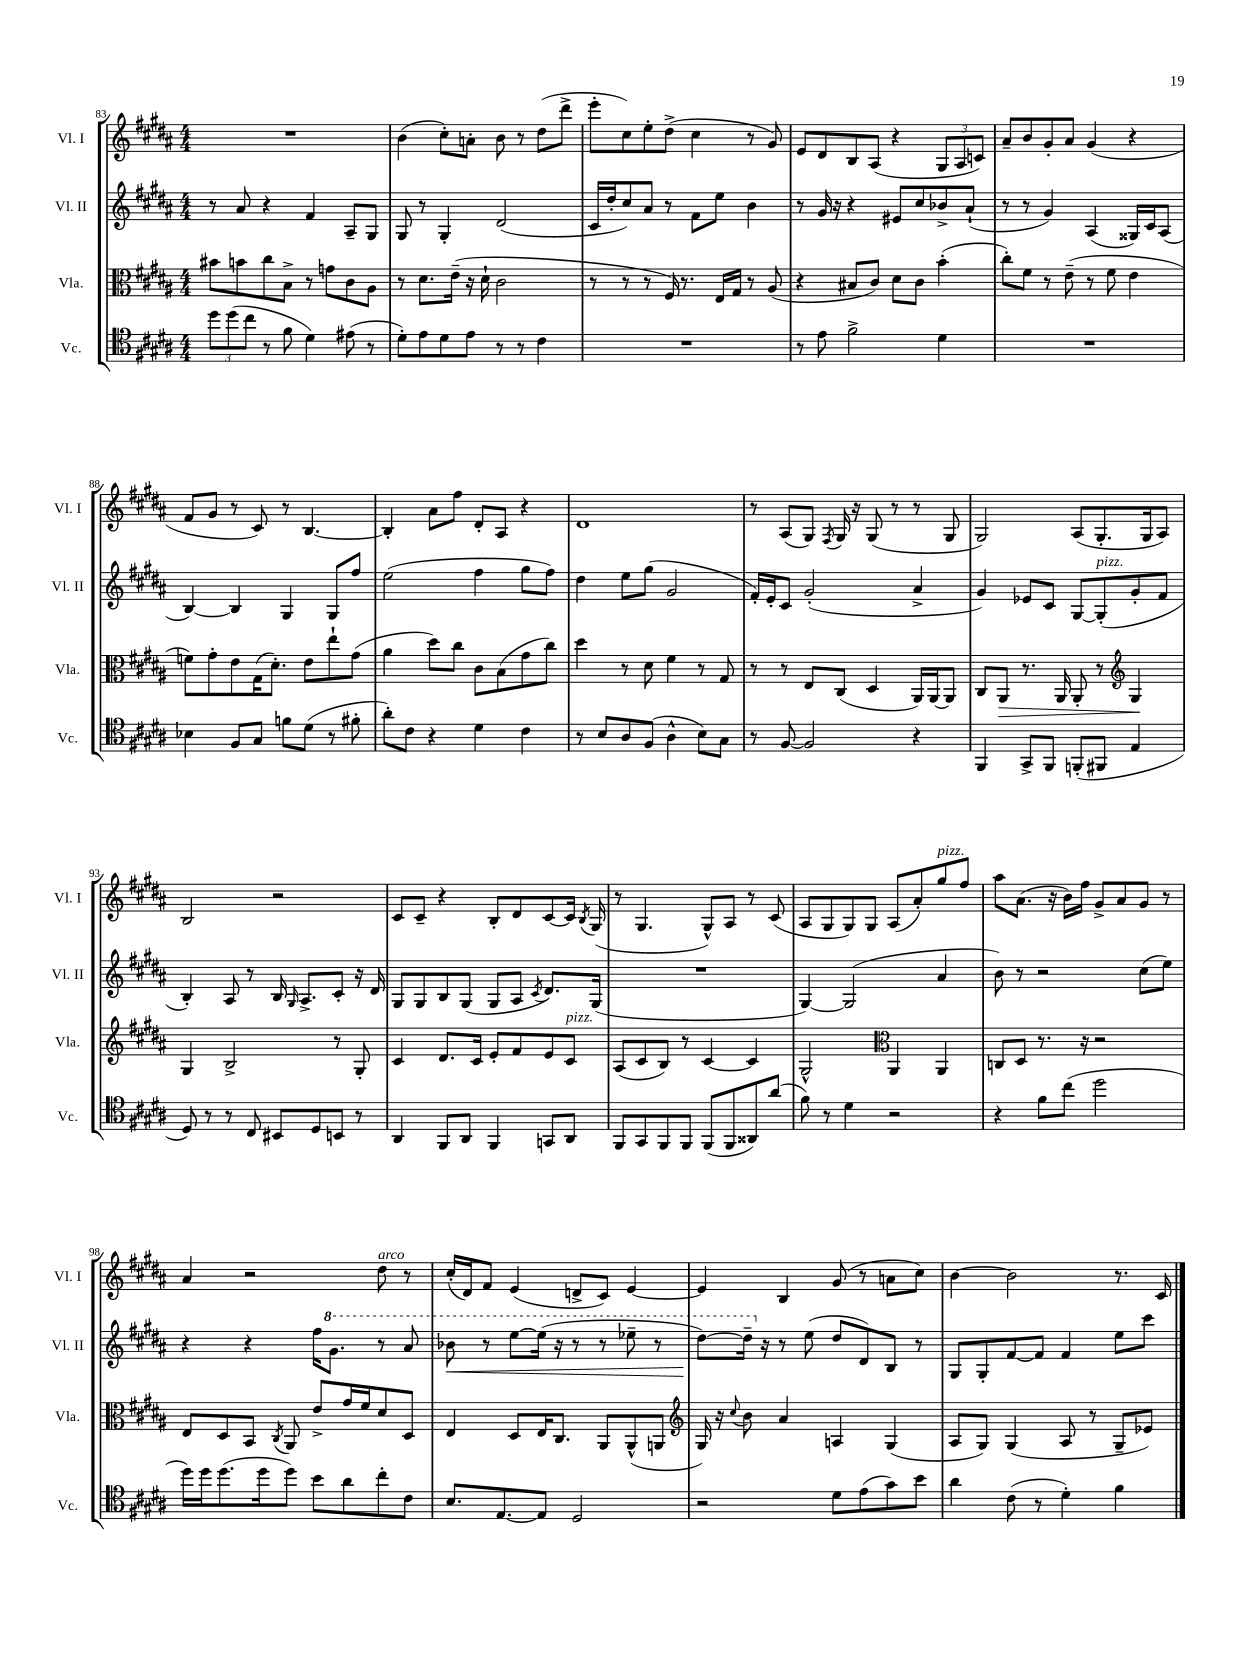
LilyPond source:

<<
\new StaffGroup <<
\new Staff = "s0" \with { instrumentName = "Vl. I" shortInstrumentName = "Vl. I" } {
    \clef treble \key b \major \numericTimeSignature \time 4/4
    \autoBeamOff R1 |
    b'4( cis''8[-.) a'8]-. b'8 r8 dis''8[( dis'''8]-> |
    e'''8[-. cis''8) e''8-. dis''8]->( cis''4 r8 gis'8) |
    e'8[ dis'8 b8 ais8]( r4 \tuplet 3/2 { gis8[ ais8 c'8]) } |
    ais'8[-- b'8 gis'8-. ais'8] gis'4( r4 |
    fis'8[ gis'8] r8 cis'8) r8 b4.~ |
    b4-. ais'8[ fis''8] dis'8[-. ais8] r4 |
    dis'1 |
    r8 ais8[( gis8]) \acciaccatura { fis8 } gis16 r16 gis8( r8 r8 gis8 |
    gis2) ais8[( gis8.-. gis16 ais8]) |
    b2 r2 |
    cis'8[ cis'8]-- r4 b8[-. dis'8 cis'8~ cis'16] \acciaccatura { b8 } gis16( |
    r8 gis4. gis8[-^) ais8] r8 cis'8( |
    ais8[ gis8 gis8) gis8] ais8[( ais'8-.) gis''8^\markup { \italic "pizz." } fis''8] |
    ais''8[ ais'8.]( r16 b'16[) fis''16] gis'8[-> ais'8 gis'8] r8 |
    ais'4 r2 dis''8^\markup { \italic "arco" } r8 |
    cis''16[-.( dis'16) fis'8] e'4( d'8[-> cis'8]) e'4~ |
    e'4 b4 gis'8( r8 a'8[ cis''8]) |
    b'4~ b'2 r8. cis'16 \bar "|." |
}
\new Staff = "s1" \with { instrumentName = "Vl. II" shortInstrumentName = "Vl. II" } {
    \clef treble \key b \major \numericTimeSignature \time 4/4
    \autoBeamOff r8 ais'8 r4 fis'4 ais8[-- gis8] |
    gis8 r8 gis4-. dis'2( |
    cis'16[ dis''16-. cis''8) ais'8] r8 fis'8[ e''8] b'4 |
    r8 gis'16 r16 r4 eis'8[ cis''8 bes'8-> ais'8]-!( |
    r8 r8 gis'4) ais4( gisis16[) cis'16 ais8]( |
    b4~) b4 gis4 gis8[ fis''8] |
    e''2( fis''4 gis''8[ fis''8]) |
    dis''4 e''8[ gis''8]( gis'2 |
    fis'16[-.) e'16-. cis'8] gis'2-.( ais'4-> |
    gis'4) ees'8[ cis'8] gis8[~ gis8-.^\markup { \italic "pizz." }( gis'8-. fis'8] |
    b4-.) ais8 r8 b16 \grace { gis16 } ais8.[-> cis'8]-. r16 dis'16 |
    gis8[ gis8 b8 gis8]( gis8[ ais8] \acciaccatura { cis'8 } dis'8.[) gis16]( |
    R1 |
    gis4~) gis2( ais'4 |
    b'8) r8 r2 cis''8[( e''8]) |
    r4 r4 fis''16[ \ottava #1 gis''8.] r8 ais''8 |
    bes''8\< r8 e'''8[~ e'''16]( r16 r8 r8 ees'''8-- r8 |
    dis'''8[~\!) dis'''16]-- \ottava #0 r16 r8 e''8( dis''8[ dis'8) b8] r8 |
    gis8[ gis8-. fis'8~ fis'8] fis'4 e''8[ cis'''8] \bar "|." |
}
\new Staff = "s2" \with { instrumentName = "Vla." shortInstrumentName = "Vla." } {
    \clef alto \key b \major \numericTimeSignature \time 4/4
    \autoBeamOff bis'8[ b'8 cis''8 b8]-> r8 g'8[ cis'8 ais8] |
    r8 dis'8.[ e'16]--( r16 dis'16-! cis'2 |
    r8 r8 r8 fis16) r8. e16[ gis16] r8 ais8( |
    r4 bis8[ cis'8]) dis'8[ cis'8] b'4-.( |
    cis''8[-.) fis'8] r8 e'8--( r8 fis'8 e'4 |
    f'8[) gis'8-. e'8 gis16( dis'8.]-.) e'8[ e''8-! gis'8]( |
    ais'4 dis''8[) cis''8] cis'8[ b8( gis'8 cis''8]) |
    dis''4 r8 dis'8 fis'4 r8 gis8 |
    r8 r8 e8[ cis8]( dis4 ais,16[) ais,16~ ais,8] |
    cis8[ ais,8]\> r8. ais,16 ais,8-. r8 \clef treble gis4\! |
    gis4 b2-> r8 gis8-. |
    cis'4 dis'8.[ cis'16] e'8[-. fis'8 e'8 cis'8]^\markup { \italic "pizz." } |
    ais8[( cis'8 b8]) r8 cis'4~ cis'4 |
    gis2-^ \clef alto ais,4 ais,4 |
    c8[ dis8] r8. r16 r2 |
    e8[ dis8 b,8] \acciaccatura { cis8 } ais,8 e'8[-> gis'16 fis'16 dis'8 dis8] |
    e4 dis8[ e16 cis8.] ais,8[ ais,8-^( a,8] |
    \clef treble gis16) r16 \appoggiatura { cis''8 } b'8 ais'4 a4 gis4( |
    ais8[ gis8]) gis4( ais8 r8 gis8[-- ees'8]) \bar "|." |
}
\new Staff = "s3" \with { instrumentName = "Vc." shortInstrumentName = "Vc." } {
    \clef tenor \key b \major \numericTimeSignature \time 4/4
    \autoBeamOff \tuplet 3/2 { dis''8[ dis''8( cis''8] } r8 fis'8 dis'4) eis'8( r8 |
    dis'8[-.) e'8 dis'8 e'8] r8 r8 cis'4 |
    R1 |
    r8 e'8 fis'2-> dis'4 |
    R1 |
    bes4 fis8[ gis8] f'8[ dis'8]( r8 fis'8-. |
    ais'8[-.) cis'8] r4 dis'4 cis'4 |
    r8 b8[ ais8 fis8]( ais4-^ b8[) gis8] |
    r8 fis8~ fis2 r4 |
    fis,4 gis,8[-> fis,8] f,8[-.( fis,8] e4 |
    dis8) r8 r8 cis8 bis,8[ dis8 b,8] r8 |
    ais,4 fis,8[ ais,8] fis,4 g,8[ ais,8] |
    fis,8[ gis,8 fis,8 fis,8] fis,8[( fis,8 aisis,8) ais'8]( |
    fis'8) r8 dis'4 r2 |
    r4 fis'8[ cis''8]( dis''2 |
    dis''16[) dis''16 dis''8.( dis''16 dis''8]) b'8[ ais'8 cis''8-. cis'8] |
    b8.[ e8.~ e8] dis2 |
    r2 dis'8[ e'8( gis'8) b'8] |
    ais'4 cis'8( r8 dis'4-.) fis'4 \bar "|." |
}
>>
>>
\layout { \context { \Score currentBarNumber = #83 } }
